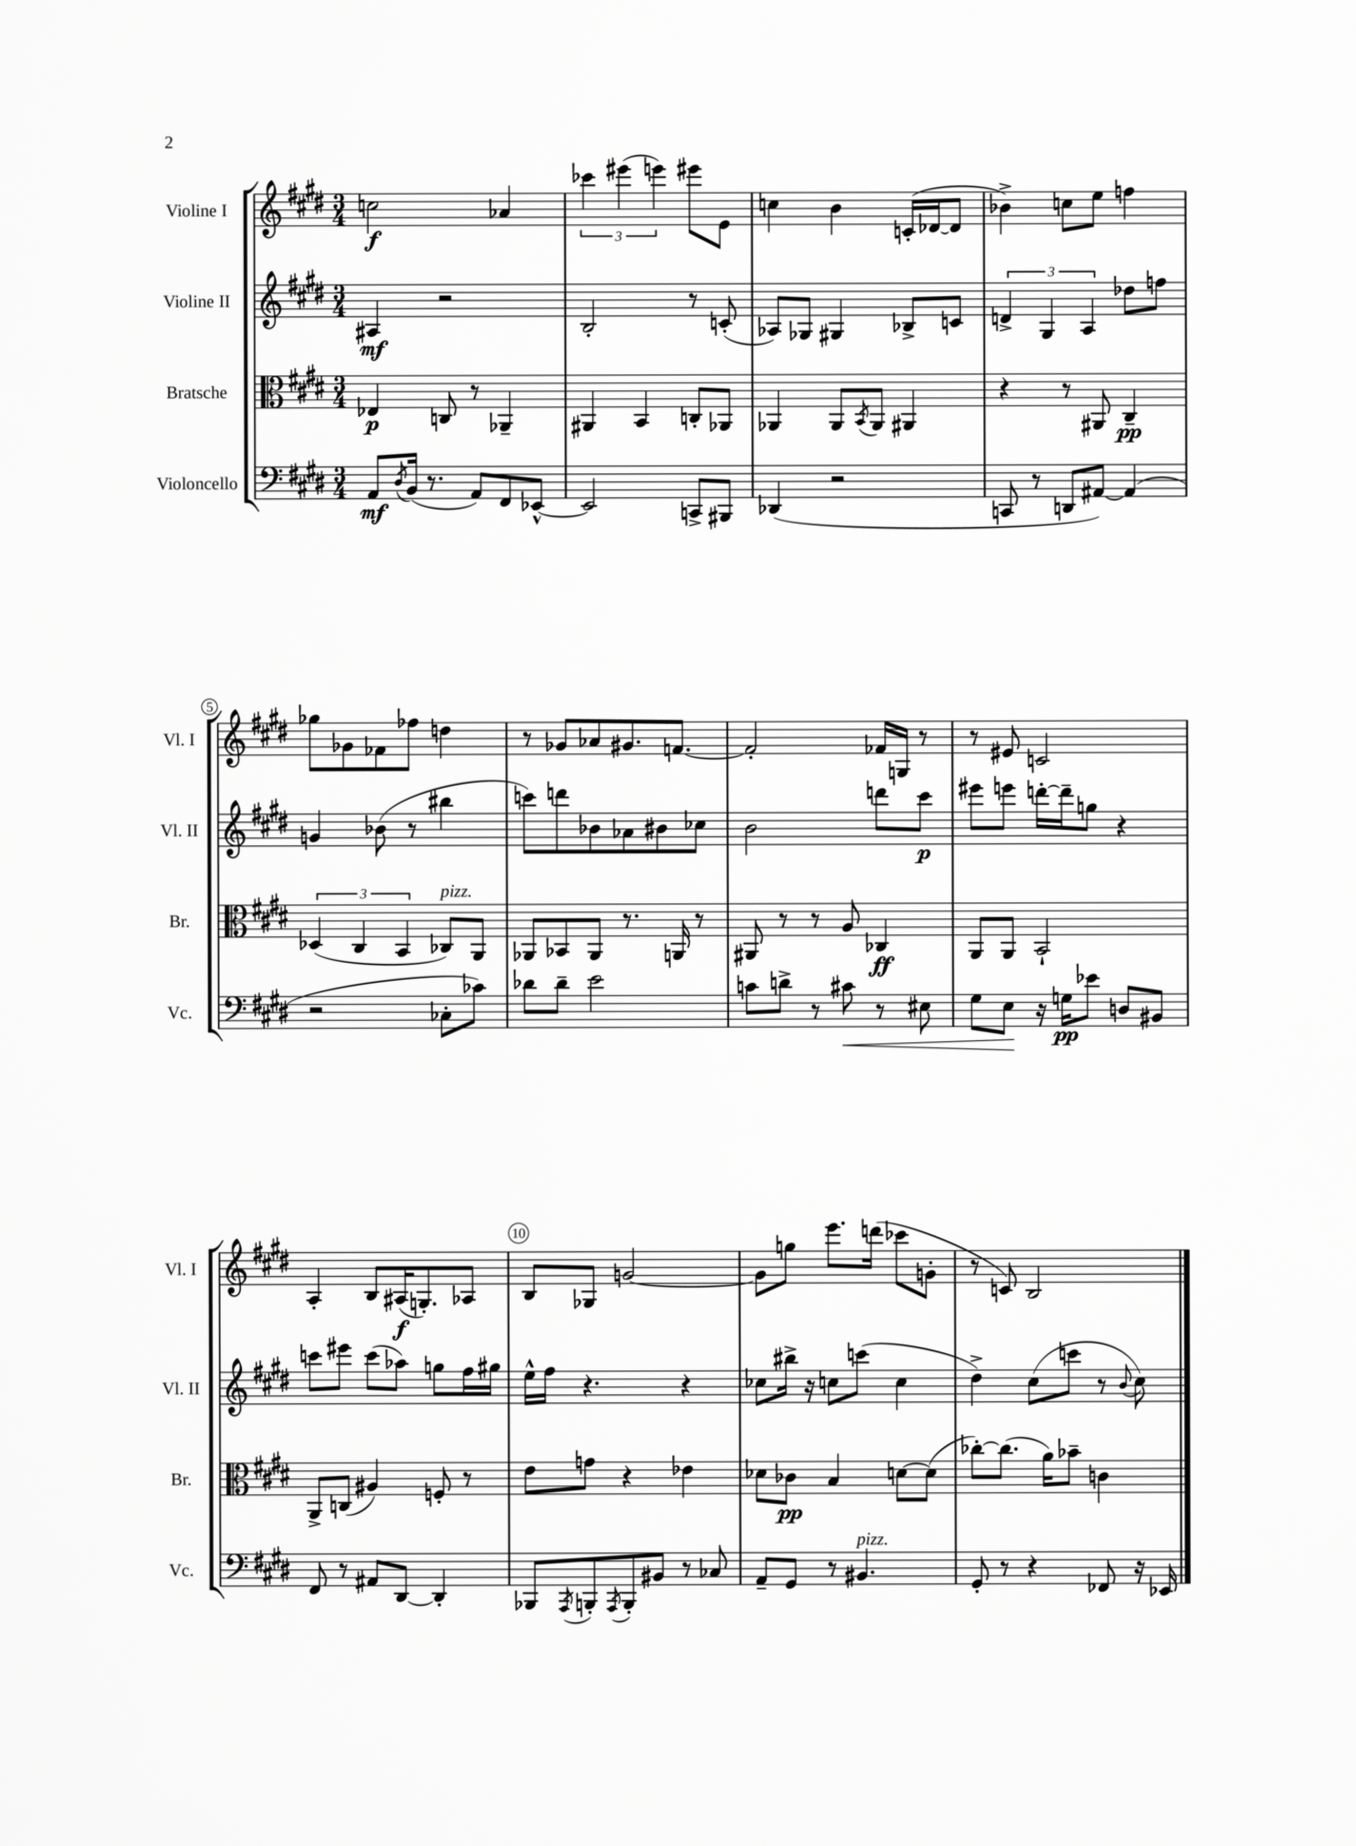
<<
\new StaffGroup <<
\new Staff = "s0" \with { instrumentName = "Violine I" shortInstrumentName = "Vl. I" } {
    \clef treble \key e \major \numericTimeSignature \time 3/4
    c''2\f aes'4 |
    \tuplet 3/2 { ces'''4 eis'''4( e'''4) } eis'''8 e'8 |
    c''4 b'4 c'16-.( des'16~ des'8 |
    bes'4->) c''8 e''8 f''4 |
    ges''8 ges'8 fes'8 fes''8 d''4 |
    r8 ges'8 aes'8 gis'8. f'8.~ |
    f'2-. fes'16 g16 r8 |
    r8 eis'8 c'2 |
    a4-. b8 ais16\f( g8.-.) aes8 |
    b8 ges8 g'2~ |
    g'8 g''8 e'''8. d'''16( ces'''8 g'8-. |
    r8 c'8) b2 \bar "|." |
}
\new Staff = "s1" \with { instrumentName = "Violine II" shortInstrumentName = "Vl. II" } {
    \clef treble \key e \major \numericTimeSignature \time 3/4
    ais4\mf r2 |
    b2-. r8 c'8-.( |
    aes8) ges8 gis4 bes8-> c'8 |
    \tuplet 3/2 { d'4-> gis4 a4 } des''8 f''8 |
    g'4 bes'8( r8 bis''4 |
    c'''8) d'''8 bes'8 aes'8 bis'8 ces''8 |
    b'2 d'''8 cis'''8\p |
    eis'''8 e'''8 d'''16~-. d'''16-- g''8 r4 |
    c'''8 eis'''8 c'''8( aes''8) g''8 fis''16 gis''16 |
    e''16-^ fis''16 r4. r4 |
    ces''8 bis''16-> r16 c''8 c'''8( c''4 |
    dis''4->) cis''8( c'''8 r8 \appoggiatura { b'8 } cis''8) \bar "|." |
}
\new Staff = "s2" \with { instrumentName = "Bratsche" shortInstrumentName = "Br." } {
    \clef alto \key e \major \numericTimeSignature \time 3/4
    ees4\p c8 r8 aes,4-- |
    ais,4 b,4 c8-. aes,8 |
    aes,4 aes,8 \acciaccatura { b,8 } aes,8 ais,4 |
    r4 r8 ais,8 cis4--\pp |
    \tuplet 3/2 { des4( cis4 b,4 } ces8^\markup { \italic "pizz." }) a,8 |
    aes,8 bes,8 aes,8 r8. a,16 r8 |
    ais,8 r8 r8 a8 ces4\ff |
    a,8 a,8 b,2-! |
    a,8-> c8( ais4) f8-. r8 |
    e'8 g'8 r4 ees'4 |
    des'8 ces'8\pp b4 d'8~ d'8( |
    ces''8~-.) ces''8.( a'16) bes'8-- c'4 \bar "|." |
}
\new Staff = "s3" \with { instrumentName = "Violoncello" shortInstrumentName = "Vc." } {
    \clef bass \key e \major \numericTimeSignature \time 3/4
    a,8\mf \acciaccatura { dis8 } b,16( r8. a,8) fis,8 ees,8~-^ |
    ees,2 c,8-> bis,,8 |
    des,4( r2 |
    c,8 r8 d,8 ais,8~) ais,4( |
    r2 ces8-. ces'8) |
    des'8 des'8-- e'2 |
    c'8 d'8-> r8 cis'8\< r8 eis8 |
    gis8 e8\! r16 g16\pp ees'8 d8 bis,8 |
    fis,8 r8 ais,8 dis,8~ dis,4-. |
    bes,,8 \acciaccatura { a,,8 } b,,8-. \acciaccatura { a,,8 } b,,8-. bis,8 r8 ces8 |
    a,8-- gis,8 r8 bis,4.^\markup { \italic "pizz." } |
    gis,8-. r8 r4 fes,8 r16 ees,16 \bar "|." |
}
>>
>>
\layout { \context { \Score \override BarNumber.break-visibility = ##(#f #t #t) barNumberVisibility = #(every-nth-bar-number-visible 5) \override BarNumber.stencil = #(make-stencil-circler 0.1 0.3 ly:text-interface::print) } }
